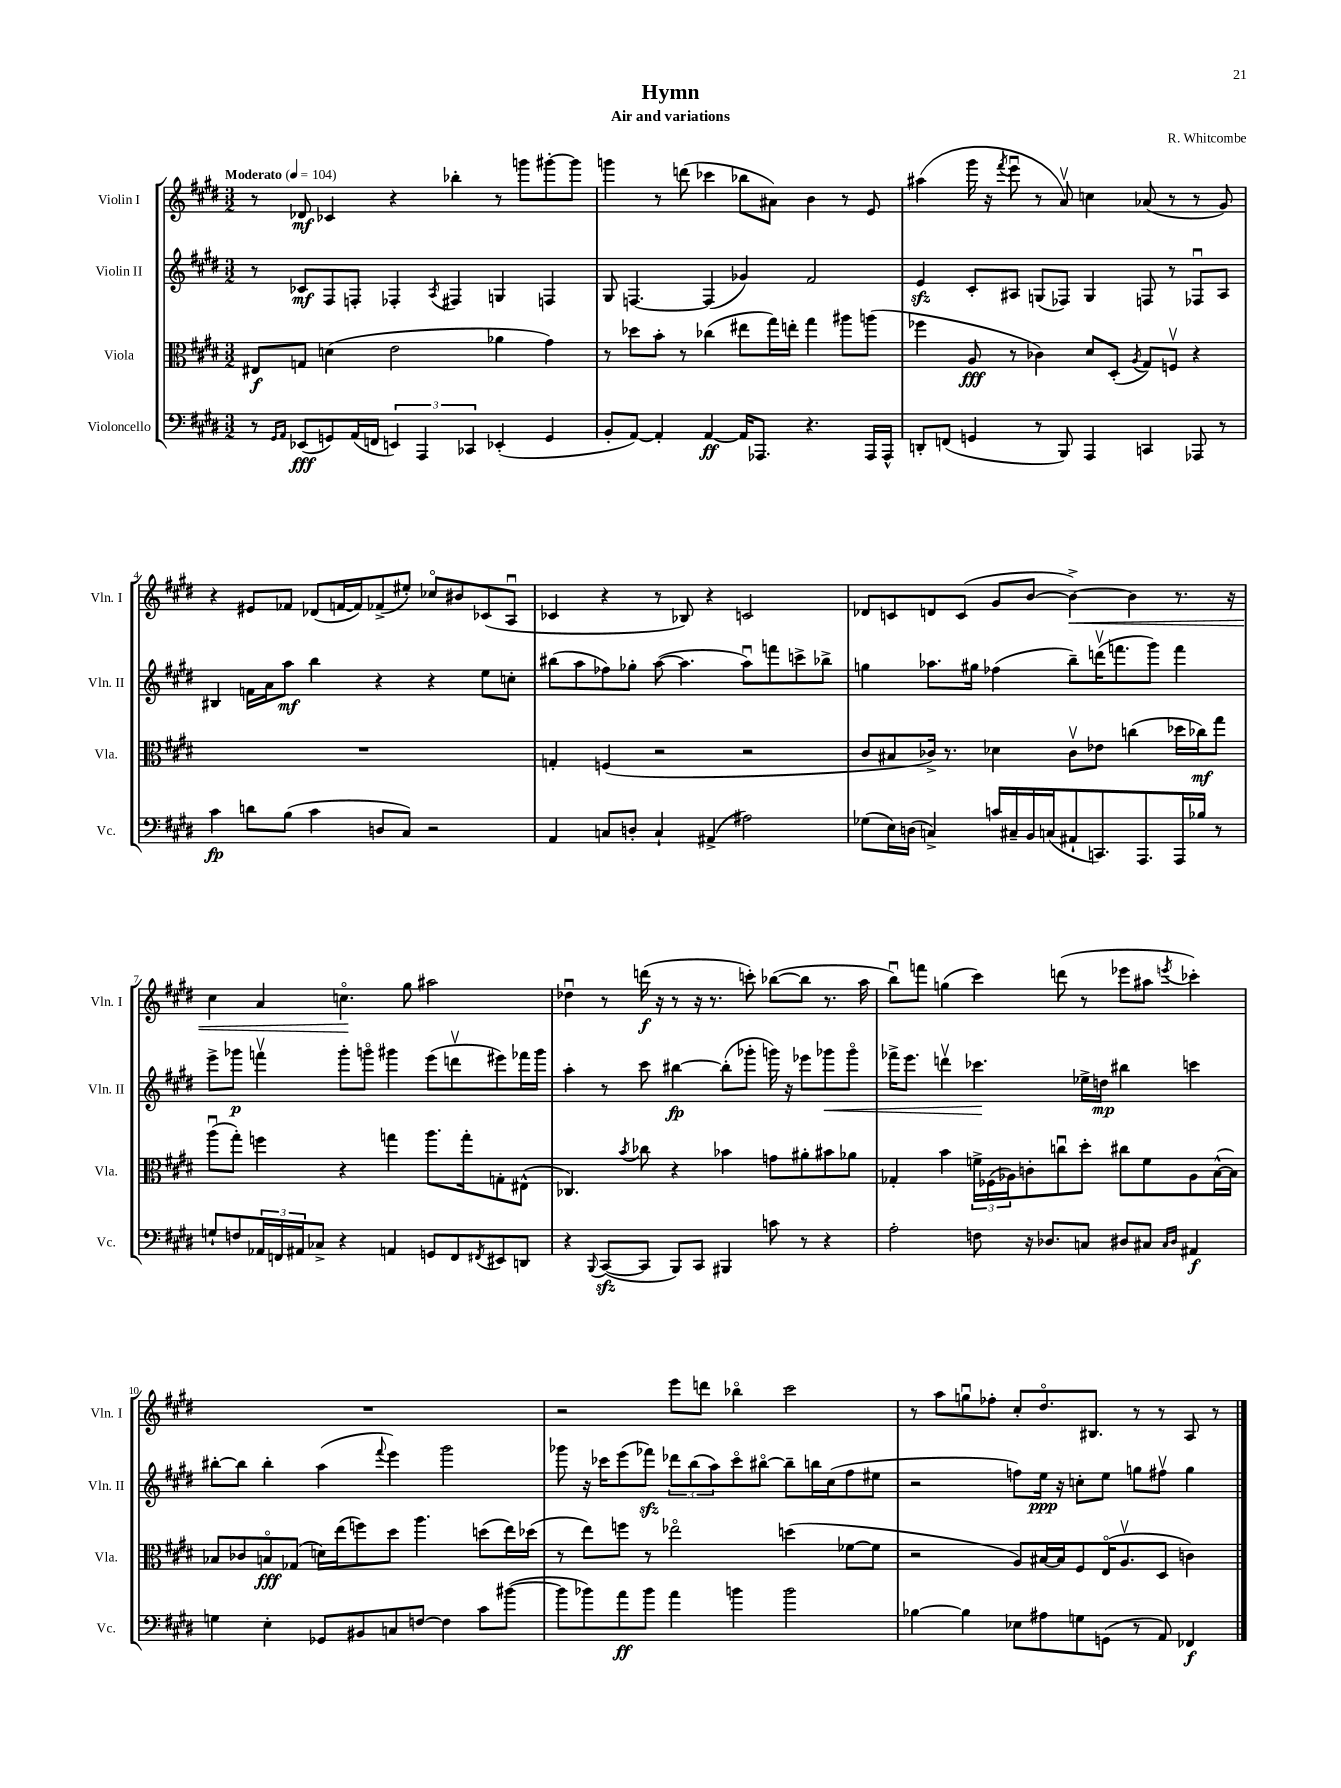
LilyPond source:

\header { title = "Hymn" composer = "R. Whitcombe" subtitle = "Air and variations" }
<<
\new StaffGroup <<
\new Staff = "s0" \with { instrumentName = "Violin I" shortInstrumentName = "Vln. I" } {
    \clef treble \key e \major \numericTimeSignature \time 3/2 \tempo "Moderato" 4 = 104
    r8 des'8\mf ces'4 r4 bes''4-. r8 g'''8 gis'''8~-. gis'''8 |
    g'''4 r8 d'''8( ces'''4 bes''8 ais'8) b'4 r8 e'8 |
    ais''4( gis'''16 r16 \acciaccatura { fis'''8 } e'''8\downbow r8 a'8\upbow) c''4 aes'8( r8 r8 gis'8) |
    r4 eis'8 fes'8 des'8( f'16~ f'16) fes'8->( eis''8-.) ces''8\flageolet bis'8 ces'8( a8\downbow |
    ces'4 r4 r8 bes8) r4 c'2 |
    des'8 c'8 d'8 c'8( gis'8 b'8~ b'4~->\<) b'4 r8. r16 |
    cis''4 a'4 c''4.\flageolet\! gis''8 ais''2 |
    des''4\downbow r8 d'''16\f( r16 r8 r16 r8. c'''8-.) bes''8~( bes''8 r8. a''16 |
    b''8\downbow) f'''8 g''4( cis'''4) d'''8( r8 ees'''8 ais''8 \acciaccatura { e'''8 } ces'''4-.) |
    R1. |
    r2 e'''8 d'''8 bes''4\flageolet cis'''2 |
    r8 a''8 g''8\downbow fes''8-. cis''8-. dis''8.\flageolet bis8. r8 r8 a8 r8 \bar "|." |
}
\new Staff = "s1" \with { instrumentName = "Violin II" shortInstrumentName = "Vln. II" } {
    \clef treble \key e \major \numericTimeSignature \time 3/2
    r8 ces'8\mf fis8 f8-. fes4-. \acciaccatura { a8 } fis4 g4 f4 |
    gis8 f4.~ f4( ges'4) fis'2 |
    e'4\sfz cis'8-. ais8 g8( fes8) g4 f8 r8 fes8\downbow ais8 |
    bis4 f'16 a'16 a''8\mf b''4 r4 r4 e''8 c''8-. |
    bis''8( a''8 fes''8) ges''8-. a''8~( a''4. a''8\downbow) f'''8 c'''8-> bes''8-> |
    g''4 aes''8. gis''16 fes''4( b''8--) d'''16\upbow( f'''8. gis'''8) f'''4 |
    e'''8-> ges'''8\p f'''4\upbow ges'''8-. g'''8\flageolet gis'''4 e'''8( d'''8\upbow eis'''8) fes'''16 gis'''16 |
    a''4-. r8 cis'''8 bis''4~\fp bis''8-.( ges'''8-. g'''16) r16 ees'''8 ges'''8\< ges'''8\flageolet |
    fes'''16-> e'''8. d'''4\upbow ces'''4.\! ees''16-> d''16\mp bis''4 c'''4 |
    bis''8~-. bis''8 bis''4-. a''4( \appoggiatura { fis'''8 } e'''4) gis'''2 |
    ges'''8 r16 ces'''16 e'''8( fes'''8\sfz) \tuplet 3/2 { des'''8 b''8( a''8) } ces'''8\flageolet bis''8~\flageolet bis''8-- b''16 cis''16( fis''8 eis''8 |
    r2 f''8) e''16\ppp r16 c''8-. e''8 g''8 fis''8\upbow g''4 \bar "|." |
}
\new Staff = "s2" \with { instrumentName = "Viola" shortInstrumentName = "Vla." } {
    \clef alto \key e \major \numericTimeSignature \time 3/2
    eis8\f g8 d'4( e'2 aes'4 gis'4) |
    r8 des''8 b'8-. r8 ces''4( eis''8 gis''16) e''16-. gis''4 ais''8 a''8( |
    fes''4 a8\fff r8 ces'4) dis'8 dis8-.( \acciaccatura { a8 } gis8) f8\upbow r4 |
    R1. |
    g4-. f4( r2 r2 |
    cis'8 bis8 ces'16->) r8. des'4 ces'8\upbow ees'8 c''4( des''16 ces''16\mf) gis''8 |
    a''8\downbow( gis''8-.) f''4 r4 g''4 a''8. g''16-. g8-. eis8-^( |
    ces4.) \acciaccatura { b'8 } ces''8 r4 bes'4 g'8 ais'8-. bis'8 aes'8 |
    ges4-. b'4 \tuplet 3/2 { f'16-> fes16( aes16) } c'8-. c''8\downbow dis''8-. cis''8 f'8 aes8 b16~-^( b16) |
    bes8 ces'8 b8\flageolet\fff ges8( d'16) e''16( f''8) dis''8 a''4. d''8( e''16) des''16( |
    r8 e''8) f''8 r8 ees''2\flageolet d''4( fes'8~ fes'8 |
    r2 a8) bis16~ bis16 fis8 e16\flageolet( a8.\upbow dis8 c'4) \bar "|." |
}
\new Staff = "s3" \with { instrumentName = "Violoncello" shortInstrumentName = "Vc." } {
    \clef bass \key e \major \numericTimeSignature \time 3/2
    r8 \grace { gis,16 a,16 } ees,8\fff( g,8) a,16( f,16 \tuplet 3/2 { e,4) a,,4 ces,4 } ees,4-.( g,4 |
    b,8-. a,8~) a,4-. a,4~\ff a,16 aes,,8. r4. aes,,16 aes,,16-^ |
    d,8-. f,8( g,4 r8 b,,8) a,,4 c,4 aes,,8 r8 |
    cis'4\fp d'8 b8( cis'4 d8 cis8) r2 |
    a,4 c8 d8-. c4-! ais,4->( ais2) |
    ges8( e16) d16( c4->) c'16 cis16-- b,16 c16( ais,8-! c,8.) a,,8. a,,16 bes16 r8 |
    g8-! f8 \tuplet 3/2 { aes,16 f,16 ais,16 } ces8-> r4 a,4 g,8 f,8 \acciaccatura { fis,8 } eis,8 d,8 |
    r4 \appoggiatura { b,,8 } cis,8~\sfz( cis,8 b,,8) cis,8 bis,,4 c'8 r8 r4 |
    a2-. f8 r16 des8. c8 dis8 cis8 \grace { cis16 dis16 } ais,4\f |
    g4 e4-. ges,8 bis,8 c8 f8~ f4 cis'8 bis'8~( |
    bis'8 bes'8) a'8\ff bes'8 a'4 b'4 b'2 |
    bes4~ bes4 ees8 ais8 g8 g,8( r8 a,8) fes,4\f \bar "|." |
}
>>
>>
